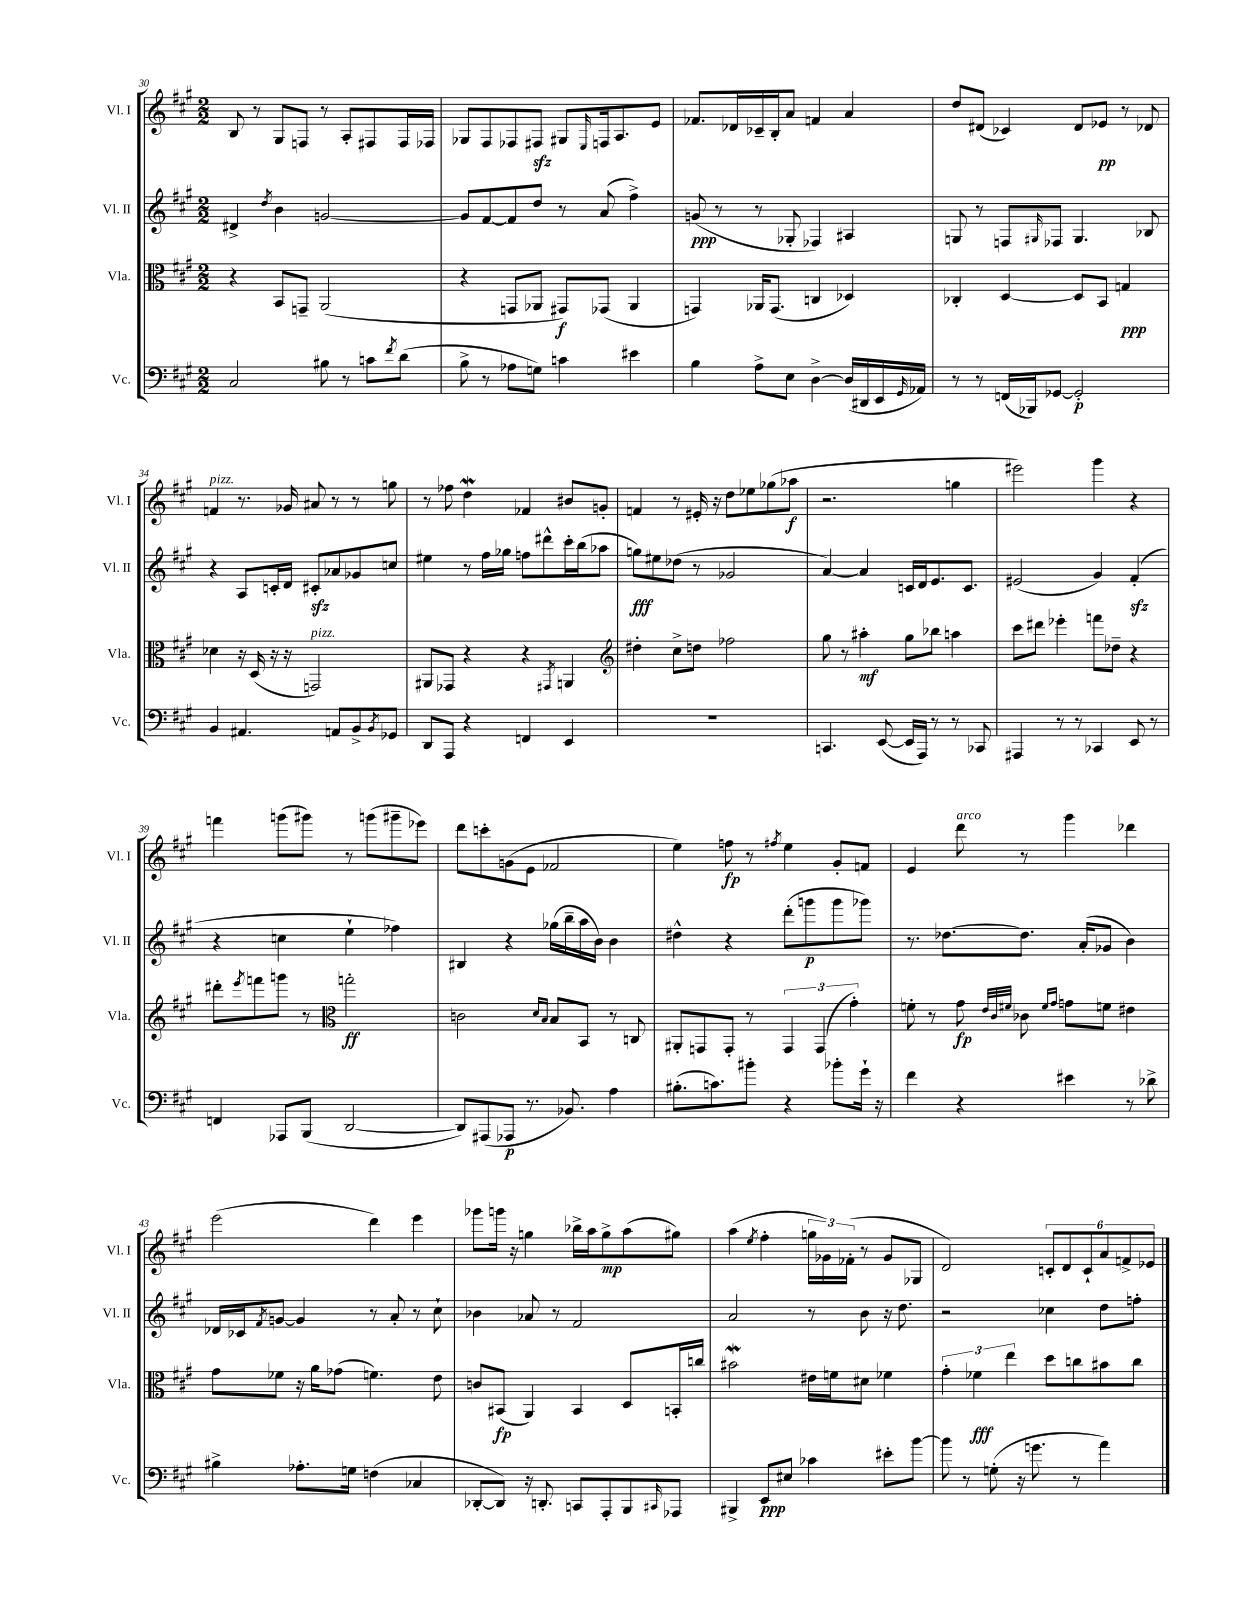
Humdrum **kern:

**kern	**kern	**kern	**kern
*staff4	*staff3	*staff2	*staff1
*clefF4	*clefC3	*clefG2	*clefG2
*k[f#c#g#]	*k[f#c#g#]	*k[f#c#g#]	*k[f#c#g#]
*M2/2	*M2/2	*M2/2	*M2/2
2C#	4r	4d#^	8B
.	.	.	8r
.	.	8qdd	.
.	8BB	4b	8G#
.	8GG~	.	8F
8B#	(2AA	[2g	8r
8r	.	.	8A'
8c	.	.	8F#
8qf#	.	.	.
(8d	.	.	16F#
.	.	.	16F-
=	=	=	=
8B^	4r	8g]	8G-
8r	.	[8f#	8F#
8A-	8GG	8f#]	8F-
8G)	8AA-	8dd	8F#
4c	8GG#)	8r	8G#
.	.	.	16qqE
.	(8GG-	(8a	16F
.	.	.	8.A
4e#	4AA-	4ff#^)	.
.	.	.	8e
=	=	=	=
4B	4GG)	(8g	8.f-
.	.	8r	.
.	.	.	16d-
8A^	16AA-	8r	16c-~
.	(8.GG	.	16B'
8E	.	8G-'	8a
[4D^	4C	4F-)	4f
(16D]	4D-)	4A#	4a
16DD#	.	.	.
16EE	.	.	.
16qqGG#	.	.	.
16AA-)	.	.	.
=	=	=	=
8r	4C-'	8G	8dd
8r	.	8r	(8d#
(16FF	[4D	8F	4c-)
16BBB-)	.	.	.
.	.	16qqG#	.
[8GG-	.	8F-	.
2GG-']	8D]	4.G#	8d#
.	8BB	.	8e-
.	4G	.	8r
.	.	8B-	8d-
=	=	=	=
4BB	4d-	4r	4f
4.AA#	16r	8A	8.r
.	(16D	.	.
.	16r	16c'	.
.	16r	16d	16g-
.	2GG)	8c#'	8a#
8AA	.	8a-	8r
8BB^	.	8g-	8r
8qBB	.	.	.
8GG-	.	8cc	8gg
=	=	=	=
8DD	8AA#	4ee#	8r
8AAA	8GG-	.	8ff-
4r	4r	8r	4dd
.	.	16ff#	.
.	.	16gg-	.
4FF	4r	8ff	4f-
.	.	8ddd#^^	.
.	8qGG#	.	.
4EE	4AA	16ccc#'	8b#
.	.	(16bb	.
.	.	8aa-	8g'
=	=	=	=
*	*clefG2	*	*
1r	4dd#'	8gg)	4f
.	.	8ee#	.
.	8cc#^	(8dd-	8r
.	8dd	8r	16e#'
.	.	.	16r
.	2ff-	2g-	8dd
.	.	.	8ee-
.	.	.	(8gg-
.	.	.	8aa-
=	=	=	=
4.CC	8gg#	[4a)	2.r
.	8r	.	.
.	4aa#'	4a]	.
([8EE	.	.	.
16EE]	8gg#	16c	.
16AAA)	.	16d	.
8r	8bb-	8.e	.
8r	4aa	.	4gg
.	.	8.c	.
8CC-	.	.	.
=	=	=	=
4AAA#	8ccc#	(2e#	2eee#)
.	8ddd#	.	.
8r	4eee-'	.	.
8r	.	.	.
4CC-	8fff	4g#)	4ggg#
.	8dd-~	.	.
8EE	4r	(4f#'	4r
8r	.	.	.
=	=	=	=
4FF	8ddd#'	4r	4fff
.	8qeee	.	.
.	8fff	.	.
8AAA-	8ggg	4cc	(8ggg
(8BBB	8r	.	8ggg#)
*	*clefC3	*	*
[2DD	2gg'	4ee`	8r
.	.	.	(8ggg
.	.	4ff-)	8ggg#~
.	.	.	8eee-)
=	=	=	=
8DD])	2c	4B#	8ddd
(8AAA#	.	.	8ccc'
8AAA-	.	4r	(8g
8.r	.	.	8e
.	16qqd	.	.
.	16qqB	.	.
.	8B	(16gg-	2f-
8.BB-)	.	16bb~	.
.	8BB	16aa	.
.	.	16b)	.
4A	8r	4b	.
.	8C	.	.
=	=	=	=
(8.B#'	8AA#'	4dd#^^	4ee)
.	8GG	.	.
8.c)	.	.	.
.	8GG'	4r	8ff
8b#'	8r	.	8r
.	.	.	8qff#
4r	6GG	(8ddd'	4ee
.	.	8ggg	.
.	(6GG	.	.
8b-'	.	8ggg	8g#'
.	6g#')	.	.
16g#`	.	8ggg-)	8f
16r	.	.	.
=	=	=	=
4f#	8f'	8.r	4e
.	8r	.	.
.	.	[8.dd-	.
4r	8g#	.	8ddd
.	32qqe	.	.
.	32qqc#	.	.
.	32qqf#	.	.
.	8c-	8.dd-]	8r
.	16qqf#	.	.
.	16qqg#	.	.
4e#	8g	.	4ggg#
.	.	(16a'	.
.	8f	8g-	.
8r	4e#	4b)	4ddd-
8d-^	.	.	.
=	=	=	=
4B#^	8g#	16d-	(2eee
.	.	16c-	.
.	.	8qf#	.
.	8f-	[8g	.
8.A-'	16r	4g]	.
.	16a	.	.
.	(8g-	.	.
16G	.	.	.
(4F	4.f)	8r	4ddd)
.	.	8a'	.
4C-	.	8r	4eee
.	8e	8cc#`	.
=	=	=	=
[8DD-'	8c	4b-	8ggg-
8DD-])	(8BB#	.	16ggg
.	.	.	16r
16r	4AA)	8a-	4gg
8.DD'	.	.	.
.	.	8r	.
8CC	4BB#	2f#	16bb-^
.	.	.	16aa
8AAA'	.	.	8gg^
8BBB	8D	.	(8aa
16qqCC#	.	.	.
8AAA-	16BB'	.	8gg#)
.	16cc	.	.
=	=	=	=
4BBB#^	2b#	2a	(4aa
.	.	.	8qee
8EE	.	.	4ff#'
8E#	.	.	.
4c-	16e#	8r	24gg
.	.	.	24g-)
.	16f	.	.
.	.	.	(24f-'
.	8d#	8b	8r
8e#'	4f-	16r	8g-
.	.	8.dd	.
[8b	.	.	8G-
=	=	=	=
8b]	6g#'	2r	2d)
8r	.	.	.
.	6f-	.	.
(8G'	.	.	.
.	6ee	.	.
16r	.	.	.
8.g	.	.	.
.	8dd	4cc-	12c'
.	.	.	12d
8r	8cc	.	.
.	.	.	12c`
4a)	8b#	8dd	12a
.	.	.	12f^
.	8cc	8ff'	.
.	.	.	12e-
==	==	==	==
*-	*-	*-	*-
